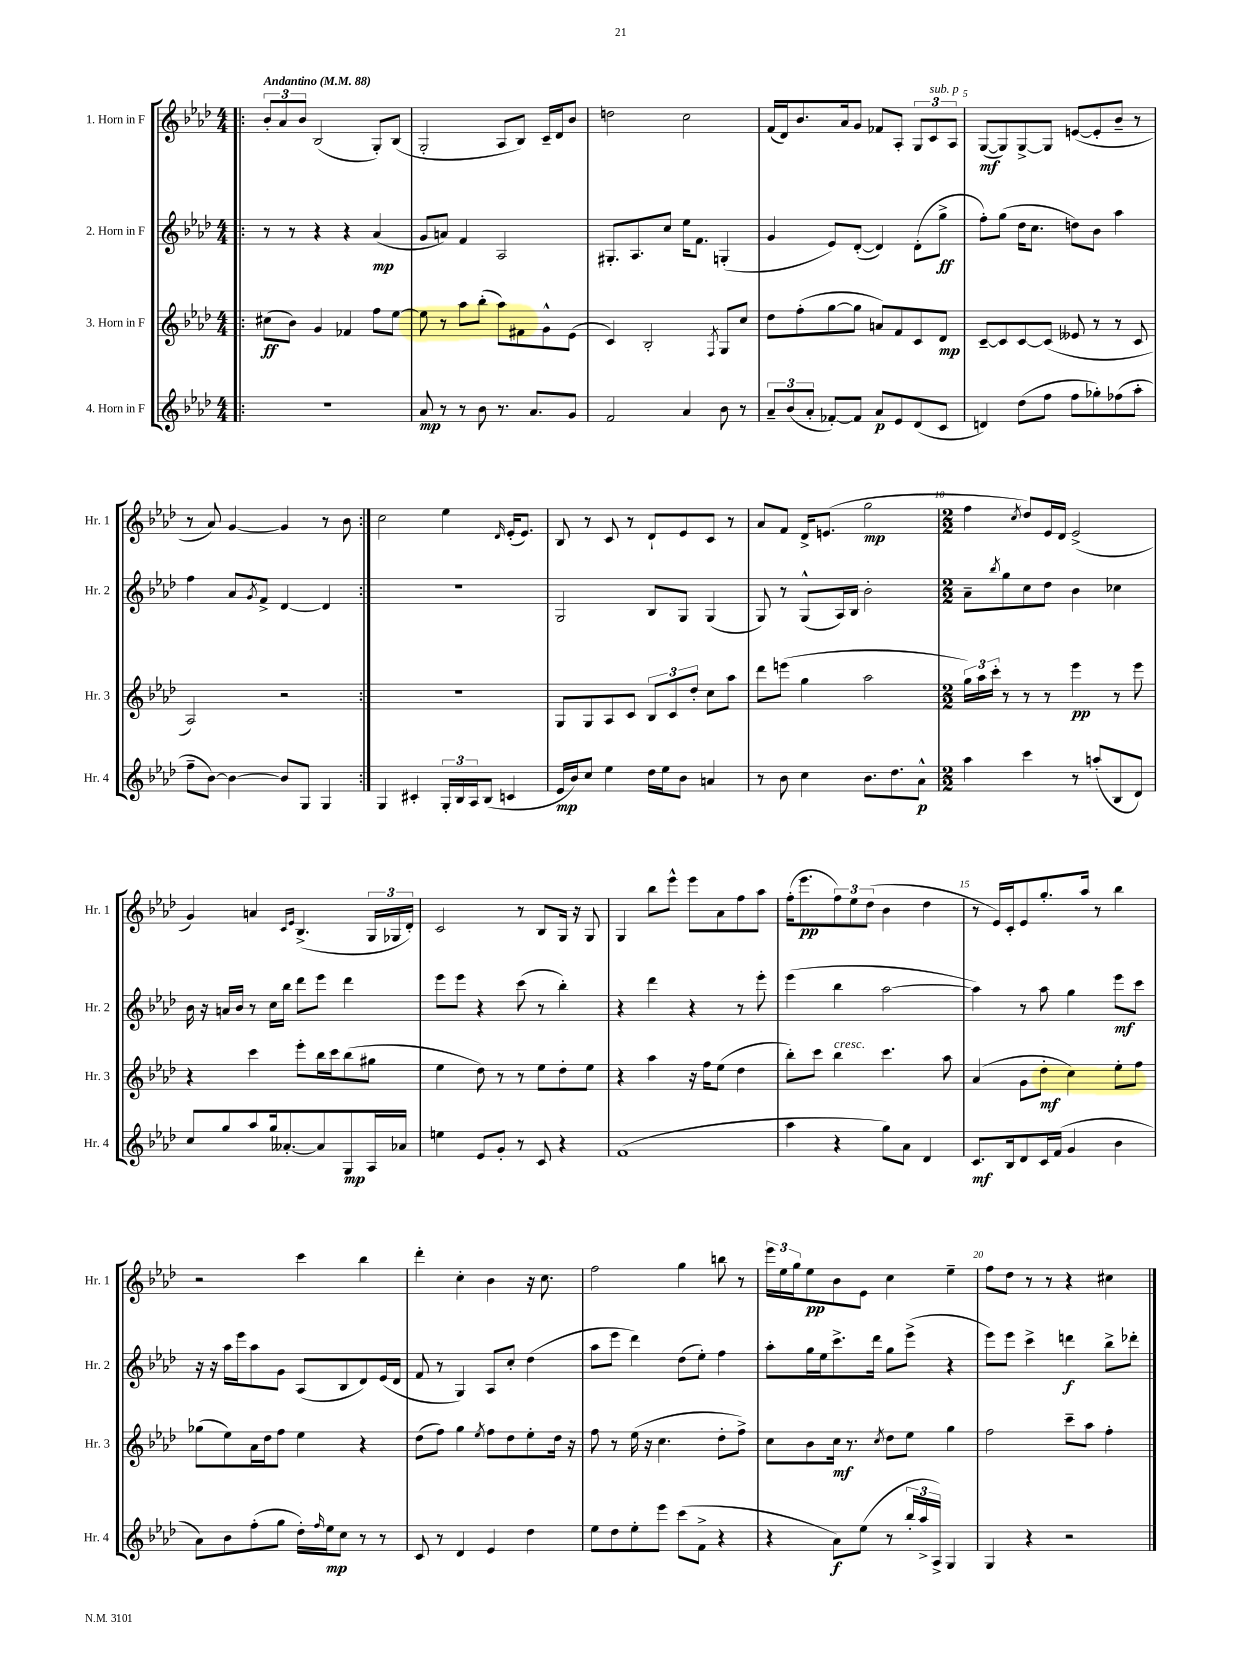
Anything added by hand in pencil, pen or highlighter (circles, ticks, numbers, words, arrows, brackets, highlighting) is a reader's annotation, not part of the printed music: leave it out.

**kern	**dynam	**kern	**dynam	**kern	**dynam	**kern	**dynam
*part4	*part4	*part3	*part3	*part2	*part2	*part1	*part1
*staff4	*staff4	*staff3	*staff3	*staff2	*staff2	*staff1	*staff1
*I"4. Horn in F	*	*I"3. Horn in F	*	*I"2. Horn in F	*	*I"1. Horn in F	*
*I'Hr. 4	*	*I'Hr. 3	*	*I'Hr. 2	*	*I'Hr. 1	*
*clefG2	*	*clefG2	*	*clefG2	*	*clefG2	*
*k[b-e-a-d-]	*	*k[b-e-a-d-]	*	*k[b-e-a-d-]	*	*k[b-e-a-d-]	*
*M4/4	*	*M4/4	*	*M4/4	*	*M4/4	*
*MM88	*	*MM88	*	*MM88	*	*MM88	*
=1!|:	=1!|:	=1!|:	=1!|:	=1!|:	=1!|:	=1!|:	=1!|:
!	!	!	!	!	!	!LO:TX:a:B:t=Andantino	!
1r	.	(8cc#X\L	ff	8r	.	12b-'/L	.
.	.	.	.	.	.	12a-/	.
.	.	8b-\J)	.	8r	.	.	.
.	.	.	.	.	.	12b-/J	.
.	.	4g/	.	4r	.	(2B-/	.
.	.	4f-X/	.	4r	.	.	.
.	.	8ff\L	.	(4a-/	mp	8G'/L)	.
.	.	[8ee-\J	.	.	.	(8B-/J	.
=2	=2	=2	=2	=2	=2	=2	=2
8a-/	mp	8ee-\]	.	8g/L	.	2G'/	.
8r	.	8r	.	8an/J)	.	.	.
8r	.	8aa-\L	.	4f/	.	.	.
8b-\	.	(8bb-'\J	.	.	.	.	.
8.r	.	8aa-\L)	.	2A-/	.	8A-/L	.
.	.	8f#X\	.	.	.	8B-/J)	.
8.a-/L	.	.	.	.	.	.	.
.	.	8g^^\	.	.	.	16c~/LL	.
.	.	.	.	.	.	16d-/J	.
8g/J	.	(8e-\J	.	.	.	8b-/J	.
=3	=3	=3	=3	=3	=3	=3	=3
2f/	.	4c/)	.	8.G#X'/L	.	2ddn\	.
.	.	.	.	8.A-/	.	.	.
.	.	2B-'/	.	.	.	.	.
.	.	.	.	8cc/J	.	.	.
4a-/	.	.	.	16ee-\KL	.	2cc\	.
.	.	.	.	8.f\J	.	.	.
.	.	8qF/	.	.	.	.	.
8b-\	.	8G/L	.	(4Gn'/	.	.	.
8r	.	8cc/J	.	.	.	.	.
=4	=4	=4	=4	=4	=4	=4	=4
12a-~/L	.	8dd-\L	.	4g/	.	(16f/LL	.
.	.	.	.	.	.	16d-/J)	.
(12b-/	.	.	.	.	.	.	.
.	.	(8ff'\	.	.	.	8.b-/	.
12a-'/J	.	.	.	.	.	.	.
[8f-X'/L)	.	[8gg\	.	8e-/L)	.	.	.
.	.	.	.	.	.	16a-/k	.
8f-/J]	.	8gg\J]	.	([8d-'/J	.	8g/J	.
8a-/L	p	8an/L)	.	4d-/])	.	8f-X/L	.
8e-/	.	8f/	.	.	.	8A-'/J	.
(8d-/	.	8c/	.	(8d-'\L	.	12G/L	.
!	!	!	!	!	!	!LO:TX:a:i:t=sub. p	!
.	.	.	.	.	.	12c/	.
8c/J	.	8d-/J	mp	8gg^\J	ff	.	.
.	.	.	.	.	.	12A-/J	.
=5	=5	=5	=5	=5	=5	=5	=5
4dn/)	.	[8c~/L	.	8ff'\L)	.	([8G/L	mf
.	.	8c/]	.	(8gg\J	.	8G/])	.
(8dd-\L	.	[8c/	.	16dd-\KL	.	[8G^/	.
.	.	.	.	8.cc\J	.	.	.
8ff\J	.	(8c/J]	.	.	.	8G/J]	.
8ff\L	.	8e--X/	.	8ddn\L)	.	([8en/L	.
8gg-X'\)	.	8r	.	8b-\J	.	8e'/]	.
(8ff-X\	.	8r	.	4aa-\	.	8b-~/J	.
8aa-'\J	.	8c/	.	.	.	8r	.
!!LO:LB:g=z
=6	=6	=6	=6	=6	=6	=6	=6
8ff~\L	.	2A-/)	.	4ff\	.	8r	.
[8b-\J)	.	.	.	.	.	8a-/)	.
4b-\_	.	.	.	8a-/L	.	[4g/	.
.	.	.	.	8qg/	.	.	.
.	.	.	.	8f^/J	.	.	.
8b-/L]	.	2r	.	[4d-/	.	4g/]	.
8G/J	.	.	.	.	.	.	.
4G/	.	.	.	4d-/]	.	8r	.
.	.	.	.	.	.	8b-\	.
=7:|!	=7:|!	=7:|!	=7:|!	=7:|!	=7:|!	=7:|!	=7:|!
4G/	.	1r	.	1r	.	2cc\	.
4c#X'/	.	.	.	.	.	.	.
24G'/LL	.	.	.	.	.	4ee-\	.
24B-/	.	.	.	.	.	.	.
24A-/J	.	.	.	.	.	.	.
(8B-/J	.	.	.	.	.	.	.
.	.	.	.	.	.	16qqd-/	.
4cn/	.	.	.	.	.	(16e-'/KL	.
.	.	.	.	.	.	8.e-/J)	.
=8	=8	=8	=8	=8	=8	=8	=8
16e-/LL	mp	8G/L	.	2G/	.	8B-/	.
16b-/J)	.	.	.	.	.	.	.
8cc/J	.	8G/	.	.	.	8r	.
4ee-\	.	8A-/	.	.	.	8c/	.
.	.	8c/J	.	.	.	8r	.
16dd-\LL	.	12B-/L	.	8B-/L	.	8d-`/L	.
16ee-\J	.	.	.	.	.	.	.
.	.	12c/	.	.	.	.	.
8b-\J	.	.	.	8G/J	.	8e-/	.
.	.	12dd-'/J	.	.	.	.	.
4an/	.	8cc\L	.	(4G/	.	8c/J	.
.	.	8aa-\J	.	.	.	8r	.
=9	=9	=9	=9	=9	=9	=9	=9
8r	.	8ddd-\L	.	8G/)	.	8a-/L	.
8b-\	.	(8eeen\J	.	8r	.	8f/J	.
4cc\	.	4gg\	.	(8G^^/L	.	16d-^/KL	.
.	.	.	.	.	.	(8.en/J	.
.	.	.	.	16A-/L)	.	.	.
.	.	.	.	16B-/JJ	.	.	.
8.b-\L	.	2aa-\	.	2b-'\	.	2gg\	mp
8.dd-\	.	.	.	.	.	.	.
8a-^^\J	p	.	.	.	.	.	.
=10	=10	=10	=10	=10	=10	=10	=10
*M2/2	*	*M2/2	*	*M2/2	*	*M2/2	*
4aa-\	.	24gg\LL)	.	8a-~\L	.	4ff\	.
.	.	24aa-\	.	.	.	.	.
.	.	24ccc'\JJ	.	.	.	.	.
.	.	.	.	8qbb-/	.	.	.
.	.	8r	.	8gg\	.	.	.
.	.	.	.	.	.	8qcc/	.
4ccc\	.	8r	.	8cc\	.	8dd-/L)	.
.	.	8r	.	8dd-\J	.	16e-/L	.
.	.	.	.	.	.	16d-/JJ	.
8r	.	4eee-\	pp	4b-\	.	(2e-^/	.
(8aan'/L	.	.	.	.	.	.	.
8B-/	.	8r	.	4cc-X\	.	.	.
8d-/J)	.	8eee-\	.	.	.	.	.
!!LO:LB:g=z
=11	=11	=11	=11	=11	=11	=11	=11
8cc/L	.	4r	.	16b-\	.	4g/)	.
.	.	.	.	16r	.	.	.
8gg/	.	.	.	16an/LL	.	.	.
.	.	.	.	16b-/JJ	.	.	.
8aa-/	.	4ccc\	.	8r	.	4an/	.
16gg/k	.	.	.	16cc\LL	.	.	.
[8.a--X'/	.	.	.	16bb-\JJ	.	.	.
.	.	.	.	.	.	16qqc/LL	.
.	.	.	.	.	.	16qqe-/JJ	.
.	.	8eee-'\L	.	8ddd-\L	.	(4.B-^/	.
8a--/]	.	16bb-\L	.	8eee-\J	.	.	.
.	.	16ccc\J	.	.	.	.	.
8G/	mp	(8bb-\	.	4ddd-\	.	.	.
16A-/L	.	8gg#X\J	.	.	.	24G/LL	.
.	.	.	.	.	.	24G-X/	.
16a-X/JJ	.	.	.	.	.	.	.
.	.	.	.	.	.	24d-'/JJ)	.
=12	=12	=12	=12	=12	=12	=12	=12
4een\	.	4ee-\	.	8eee-\L	.	2c/	.
.	.	.	.	8eee-\J	.	.	.
8e-/L	.	8dd-\)	.	4r	.	.	.
8g'/J	.	8r	.	.	.	.	.
8r	.	8r	.	(8ccc\	.	8r	.
8c/	.	8ee-\L	.	8r	.	8B-/L	.
4r	.	8dd-'\	.	4bb-'\)	.	16G/Jk	.
.	.	.	.	.	.	16r	.
.	.	8ee-\J	.	.	.	8G/	.
=13	=13	=13	=13	=13	=13	=13	=13
(1f	.	4r	.	4r	.	4G/	.
.	.	4aa-\	.	4ddd-\	.	8bb-\L	.
.	.	.	.	.	.	8eee-^^\J	.
.	.	16r	.	4r	.	8eee-\L	.
.	.	16ff\KL	.	.	.	.	.
.	.	(8ee-\J	.	.	.	8a-\	.
.	.	4dd-\	.	8r	.	8ff\	.
.	.	.	.	8eee-'\	.	8aa-\J	.
=14	=14	=14	=14	=14	=14	=14	=14
4aa-\	.	8bb-'\L)	.	(4eee-\	.	(16ff'\KL	.
.	.	.	.	.	.	8.eee-\	pp
.	.	8ccc\J	.	.	.	.	.
!	!	!LO:TX:a:i:t=cresc.	!	!	!	!	!
4r	.	4bb-\	.	4bb-\	.	12ff\)	.
.	.	.	.	.	.	12ee-\	.
.	.	.	.	.	.	(12dd-\J	.
8gg\L)	.	4.ccc\	.	[2aa-\	.	4b-\	.
8a-\J	.	.	.	.	.	.	.
4d-/	.	.	.	.	.	4dd-\	.
.	.	8aa-\	.	.	.	.	.
=15	=15	=15	=15	=15	=15	=15	=15
8.c/L	mf	(4a-/	.	4aa-\])	.	8r	.
.	.	.	.	.	.	16e-/LL)	.
16B-/k	.	.	.	.	.	16c'/J	.
8d-/	.	8g\L	.	8r	.	8e-/	.
16c/L	.	8dd-'\J	mf	8aa-\	.	8.gg'/	.
(16f/JJ	.	.	.	.	.	.	.
4g/	.	4cc\)	.	4gg\	.	.	.
.	.	.	.	.	.	16aa-/Jk	.
.	.	.	.	.	.	8r	.
4b-\	.	8ee-'\L	.	8eee-\L	mf	4bb-\	.
.	.	8ff\J	.	8ccc\J	.	.	.
!!LO:LB:g=z
=16	=16	=16	=16	=16	=16	=16	=16
8a-\L)	.	(8gg-X\L	.	16r	.	2r	.
.	.	.	.	16r	.	.	.
8b-\	.	8ee-\)	.	16aa-\LL	.	.	.
.	.	.	.	16eee-\J	.	.	.
(8ff'\	.	16a-\L	.	8aa-\	.	.	.
.	.	16dd-\J	.	.	.	.	.
8gg\J	.	8ff\J	.	8g\J	.	.	.
16dd-'\LL)	.	4ee-\	.	(8A-/L	.	4ccc\	.
16qqff/	.	.	.	.	.	.	.
16ee-\J	mp	.	.	.	.	.	.
8cc\J	.	.	.	8B-/	.	.	.
8r	.	4r	.	8d-/)	.	4bb-\	.
8r	.	.	.	(16e-/L	.	.	.
.	.	.	.	16d-/JJ	.	.	.
=17	=17	=17	=17	=17	=17	=17	=17
8c/	.	(8dd-\L	.	8f/	.	4ddd-'\	.
8r	.	8ff\J)	.	8r	.	.	.
4d-/	.	4gg\	.	4G/)	.	4cc'\	.
.	.	8qee-/	.	.	.	.	.
4e-/	.	8ff\L	.	8A-/L	.	4b-\	.
.	.	8dd-\	.	8cc'/J	.	.	.
4dd-\	.	8ee-'\	.	(4dd-\	.	16r	.
.	.	.	.	.	.	8.cc\	.
.	.	16dd-\Jk	.	.	.	.	.
.	.	16r	.	.	.	.	.
=18	=18	=18	=18	=18	=18	=18	=18
8ee-\L	.	8ff\	.	8aa-\L	.	2ff\	.
8dd-\	.	8r	.	8eee-\J	.	.	.
8ee-'\	.	(16ee-\	.	4ddd-\)	.	.	.
.	.	16r	.	.	.	.	.
8eee-\J	.	4.cc\	.	.	.	.	.
(8ccc\L	.	.	.	(8dd-\L	.	4gg\	.
8f^\J	.	.	.	8ee-'\J)	.	.	.
4r	.	8dd-'\L	.	4ff\	.	8bbn\	.
.	.	8ff^\J)	.	.	.	8r	.
=19	=19	=19	=19	=19	=19	=19	=19
4r	.	8cc\L	.	8aa-'\L	.	24eee-\LL	.
.	.	.	.	.	.	24ee-\	.
.	.	.	.	.	.	24gg\J	.
.	.	8b-\	.	16gg\L	.	8ee-\	pp
.	.	.	.	16ee-\J	.	.	.
8a-\L)	f	16cc\Jk	mf	8.ccc^\	.	8b-\	.
.	.	8.r	.	.	.	.	.
(8ee-\J	.	.	.	.	.	8e-\J	.
.	.	.	.	16ddd-\Jk	.	.	.
.	.	8qcc/	.	.	.	.	.
8r	.	8dd-\L	.	8gg\L	.	4cc\	.
24bb-'/LL	.	8ee-\J	.	(8eee-^\J	.	.	.
24aa-^/	.	.	.	.	.	.	.
24A-^/JJ)	.	.	.	.	.	.	.
4G/	.	4gg\	.	4r	.	4ee-~\	.
=20	=20	=20	=20	=20	=20	=20	=20
4G/	.	2ff\	.	8eee-\L)	.	8ff\L	.
.	.	.	.	8eee-\J	.	8dd-\J	.
4r	.	.	.	4ccc^\	.	8r	.
.	.	.	.	.	.	8r	.
2r	.	8ccc~\L	.	4dddn\	f	4r	.
.	.	8aa-\J	.	.	.	.	.
.	.	4ff'\	.	8bb-^\L	.	4cc#X\	.
.	.	.	.	8ddd-X'\J	.	.	.
==	==	==	==	==	==	==	==
*-	*-	*-	*-	*-	*-	*-	*-
